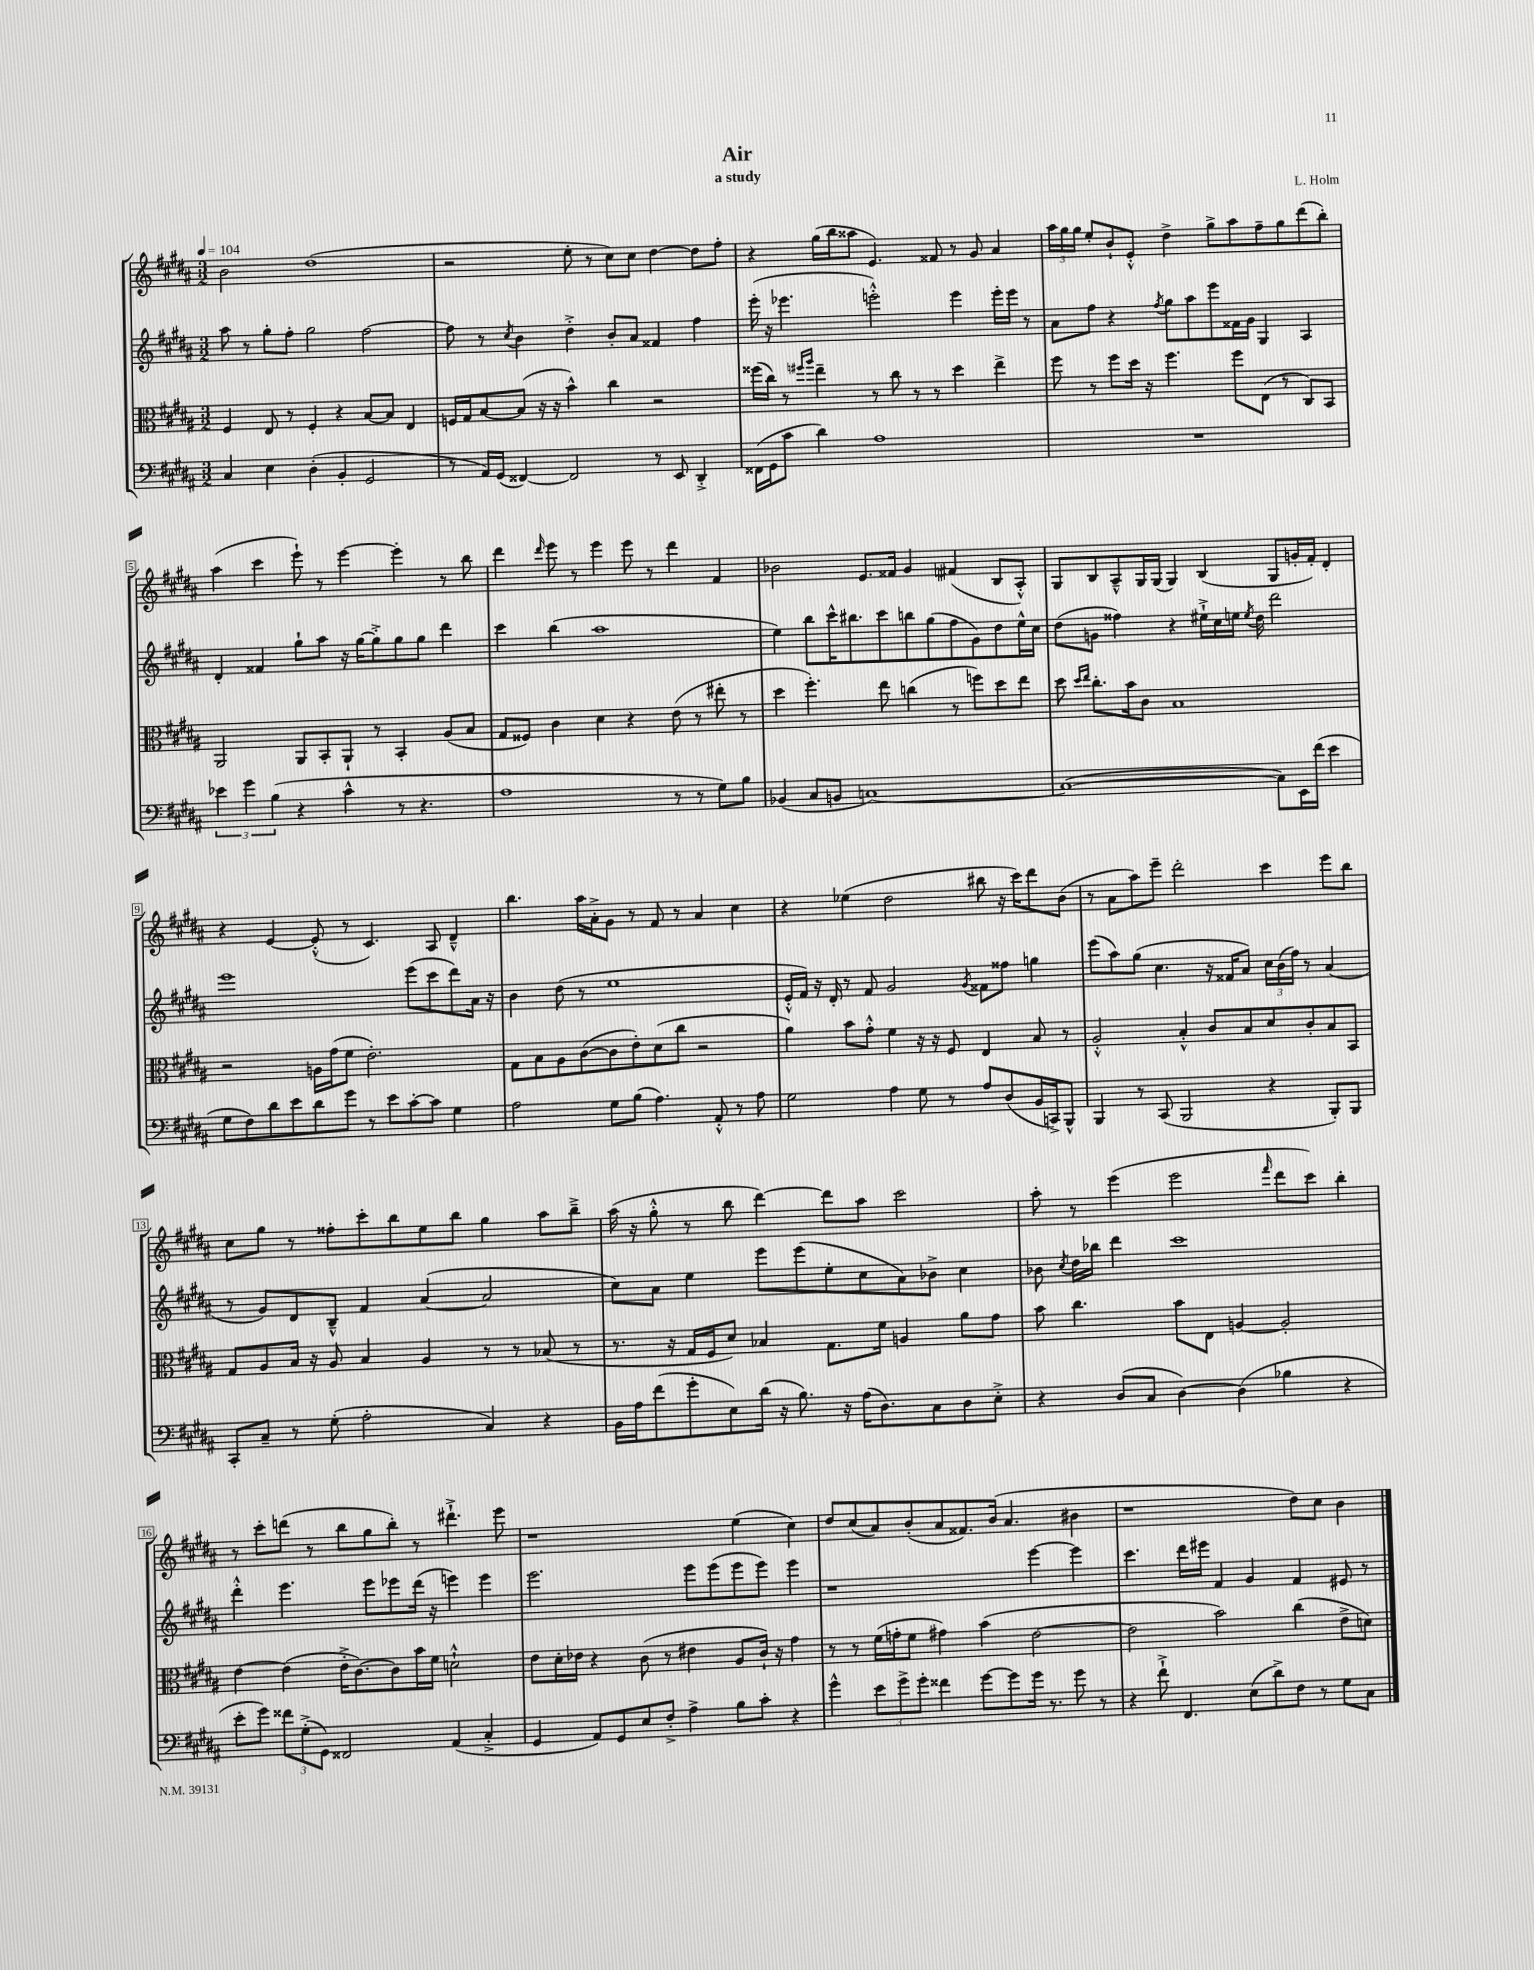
\header { title = "Air" composer = "L. Holm" subtitle = "a study" }
<<
\new StaffGroup <<
\new Staff = "s0" {
    \clef treble \key b \major \numericTimeSignature \time 3/2 \tempo 4 = 104
    \autoBeamOff b'2 dis''1( |
    r2 e''8-. r8 cis''8[) cis''8] dis''4~ dis''8[ fis''8]-. |
    r4 gis''16[( b''16 aisis''8] e'4.) fisis'8 r8 gis'8 ais'4 |
    \tuplet 3/2 { ais''16[ gis''16 gis''16] } e''8[-. b'8-! e'8]-.-^ dis''4-> gis''8[-> ais''8 fis''8-- gis''8 dis'''8( b''8]-.) |
    ais''4( cis'''4 e'''8-!) r8 e'''4~ e'''4-. r8 b''8 |
    dis'''4 \grace { dis'''16 } e'''8 r8 e'''4 e'''8 r8 dis'''4 fis'4 |
    bes'2 e'8.[ fisis'16] gis'4 fis'4( b8[ ais8]-.-^) |
    gis8[ b8 ais8---^ gis16 gis16]( gis4) b4( gis8[ g'16-. fis'16]-.) dis'4-. |
    r4 e'4~ e'8-.-^( r8 cis'4.) ais8 dis'4---^ |
    b''4. ais''16[ ais'16-.-> gis'8] r8 fis'8 r8 ais'4 cis''4 |
    r4 ees''4( dis''2 bis''8 r16 cis'''16[) dis'''8 b'8]( |
    r8 ais'8[ ais''8) e'''8]-- dis'''2-. cis'''4 e'''8[ b''8] |
    cis''8[ gis''8] r8 fisis''8[-. cis'''8-. b''8 e''8 b''8] gis''4 ais''8[ b''8]---> |
    ais''16( r16 gis''8-.-^ r8 b''8 dis'''4~) dis'''8[ ais''8] cis'''2 |
    ais''8-. r8 e'''4( e'''2 \grace { fis'''16 } dis'''8[ cis'''8]) b''4-. |
    r8 cis'''8[-. d'''8]( r8 b''8[ gis''8 b''8]-.) r8 dis'''4.-!-> e'''8 |
    r1 e''4( cis''4) |
    dis''8[ cis''8( ais'8) b'8-.( ais'8 fisis'8.) b'16]( ais'4. bis'4 |
    r1 dis''8[) cis''8] b'4 \bar "|." |
}
\new Staff = "s1" {
    \clef treble \key b \major \numericTimeSignature \time 3/2
    \autoBeamOff ais''8 r8 gis''8[-. fis''8]-. gis''2 fis''2~ |
    fis''8 r8 \acciaccatura { cis''8 } b'4 dis''4-.-> b'8[-. ais'8] fisis'4 fis''4 |
    e'''16-.( r16 ees'''4. e'''2-.-^) e'''4 e'''16[-. e'''16] r8 |
    ais'8[ fis''8] r4 \acciaccatura { fis''8 } gis''8[ ais''8 e'''8 fisis'16 gis'16] gis4 ais4 |
    dis'4-. fisis'4 gis''8[-! ais''8] r16 gis''16[~ gis''8-.-> gis''8 gis''8] dis'''4 |
    cis'''4 b''4( ais''1 |
    e''4) b''8[ cis'''16-^ bis''8. cis'''8 b''8 gis''8( fis''8 gis'8) dis''8 e''16-^ cis''16] |
    dis''8[( g'8] fisis''4) r4 eis''16[-!-> cis''16 e''16] \acciaccatura { e''8 } dis''16 dis'''2 |
    e'''1 e'''8[( cis'''8 dis'''8) ais'16] r16 |
    b'4 dis''8( r8 e''1 |
    e'16[-.-^ fis'16]) r16 dis'16-. r8 fis'8 gis'2 \acciaccatura { gis'8 } fisis'8[ fisis''8] g''4 |
    e'''8[( ais''8) gis''8]( cis''4. r16 fisis'16[ ais'8]) \tuplet 3/2 { cis''16[ b'16( fis''16]) } r8 ais'4( |
    r8 gis'8[) dis'8 b8]---^ fis'4 ais'4~( ais'2 |
    cis''8[) ais'8] e''4 e'''8[ e'''8( e''8-. cis''8 ais'8) bes'8]-> cis''4 |
    bes'8 \acciaccatura { cis''8 } dis''16[ bes''16] dis'''4 cis'''1 |
    dis'''4-.-^ e'''4. e'''8[ ees'''8 dis'''16]( r16 e'''4) e'''4 |
    e'''2. e'''8[ e'''8( e'''8 e'''8]) e'''4 |
    r1 e'''4~ e'''4 |
    cis'''4. dis'''16[ eis'''16] fis'4 gis'4 fis'4 eis'8 r8 \bar "|." |
}
\new Staff = "s2" {
    \clef alto \key b \major \numericTimeSignature \time 3/2
    \autoBeamOff fis4 e8 r8 fis4-. r4 b8[~ b8] e4 |
    f16[ gis16 b8~ b8]( r16 r16 b'4-^) cis''4 r2 |
    fisis''16[( cis''16]) r8 \grace { fis''16[ ais''16] } e''4-- r8 cis''8 r8 r8 dis''4 e''4-> |
    fis''8 r8 fis''8[ dis''16] r16 fis''4. fis''8[ e8]( r8 cis8[) b,8] |
    ais,2 ais,8[ b,8-. ais,8]-! r8 b,4-. ais8[( b8] |
    gis8[ fisis8]) cis'4 dis'4 r4 e'8( r8 eis''8-. r8 |
    dis''4 fis''4.-.) e''8 c''4( r8 f''8[) dis''8 e''8] |
    dis''8 \grace { dis''16[ e''16] } cis''8.[-. b'16 cis'8] b1 |
    r2 a16[ gis'16( fis'8] e'2.-.) |
    gis8[ b8 ais8 cis'8~( cis'8 e'8-.) dis'8( cis''8] r2 |
    ais'4) b'8[ gis'8]-.-^ fis'4 r16 r16 fis8 e4 b8 r8 |
    ais2-.-^ b4-.-^ cis'8[ b8 dis'8 cis'8-. b8 b,8] |
    gis8[ ais8 b16] r16 ais8 b4 ais4 r8 r8 bes8( r8 |
    r8. r16 gis16[ fis16 dis'8]) bes4 gis8.[ fis'16] a4 ais'8[ gis'8] |
    b'8 cis''4. b'8[ e8] a4~ a2-. |
    e'4~ e'4( e'16[-.-> cis'8.~) cis'8 b'16 fis'16] d'2-!-^ |
    e'8[ dis'16-. ees'16] r4 cis'8( r8 eis'4 ais8[ cis'16]-!) r16 gis'4 |
    r8 r8 fis'16[( g'16-. fis'8] gis'4) b'4( e'2~ |
    e'2 b'2) cis''4( e'8[-> d'8]) \bar "|." |
}
\new Staff = "s3" {
    \clef bass \key b \major \numericTimeSignature \time 3/2
    \autoBeamOff cis4 e4 dis4-.( b,4-. gis,2 |
    r8 ais,16[) gis,16]( fisis,4~) fisis,2 r8 e,8 dis,4-.-> |
    fisis,16[( gis,16 cis'8] dis'4) ais1 |
    R1. |
    \tuplet 3/2 { ees'4 gis'4 b4( } r4 cis'4-^ r8 r4. |
    ais1 r8 r8 gis8[) b8] |
    bes,4( cis8[ b,8] c1~) |
    c1~( c8[) e,16 fis'16]( e'4 |
    gis8[ fis8) dis'8 e'8 dis'8 gis'8] r8 e'8[ cis'8~-. cis'8] gis4 |
    ais2 gis8[ b8]( ais4.) ais,8-.-^ r8 ais8 |
    gis2 ais4 gis8 r8 ais8[ dis8( b,16 c,16->) b,,8]-^ |
    b,,4 r8 cis,8( b,,2 r4 b,,8[-.) b,,8] |
    cis,8[-. cis8]-- r8 gis8-.( ais2-. cis4) r4 |
    b,16[ ais16 fis'8( gis'8-. e8) dis'16]( r16 b8.) r16 ais16[( dis8.) cis8 dis8 e8]-.-> |
    r4 dis8[( cis8] dis4~) dis4( bes4 r4 |
    e'8[-. gis'8]) \tuplet 3/2 { fisis'8[ gis8-.->( gis,8]) } fisis,2 ais,4( cis4-.-> |
    gis,4 ais,8[) gis,8 e8 fis8]-.-> ais4-> b8[ cis'8]-. r4 |
    gis'4-^ \tuplet 3/2 { e'8[ gis'8-> gis'8]-. } fisis'4 gis'8[~ gis'8 gis'16] r8. gis'8 r8 |
    r4 fis'8-!-> fis,4. e8[( dis'8->) fis8] r8 gis8[ cis8] \bar "|." |
}
>>
>>
\layout { \context { \Score \override BarNumber.stencil = #(make-stencil-boxer 0.1 0.3 ly:text-interface::print) } }
